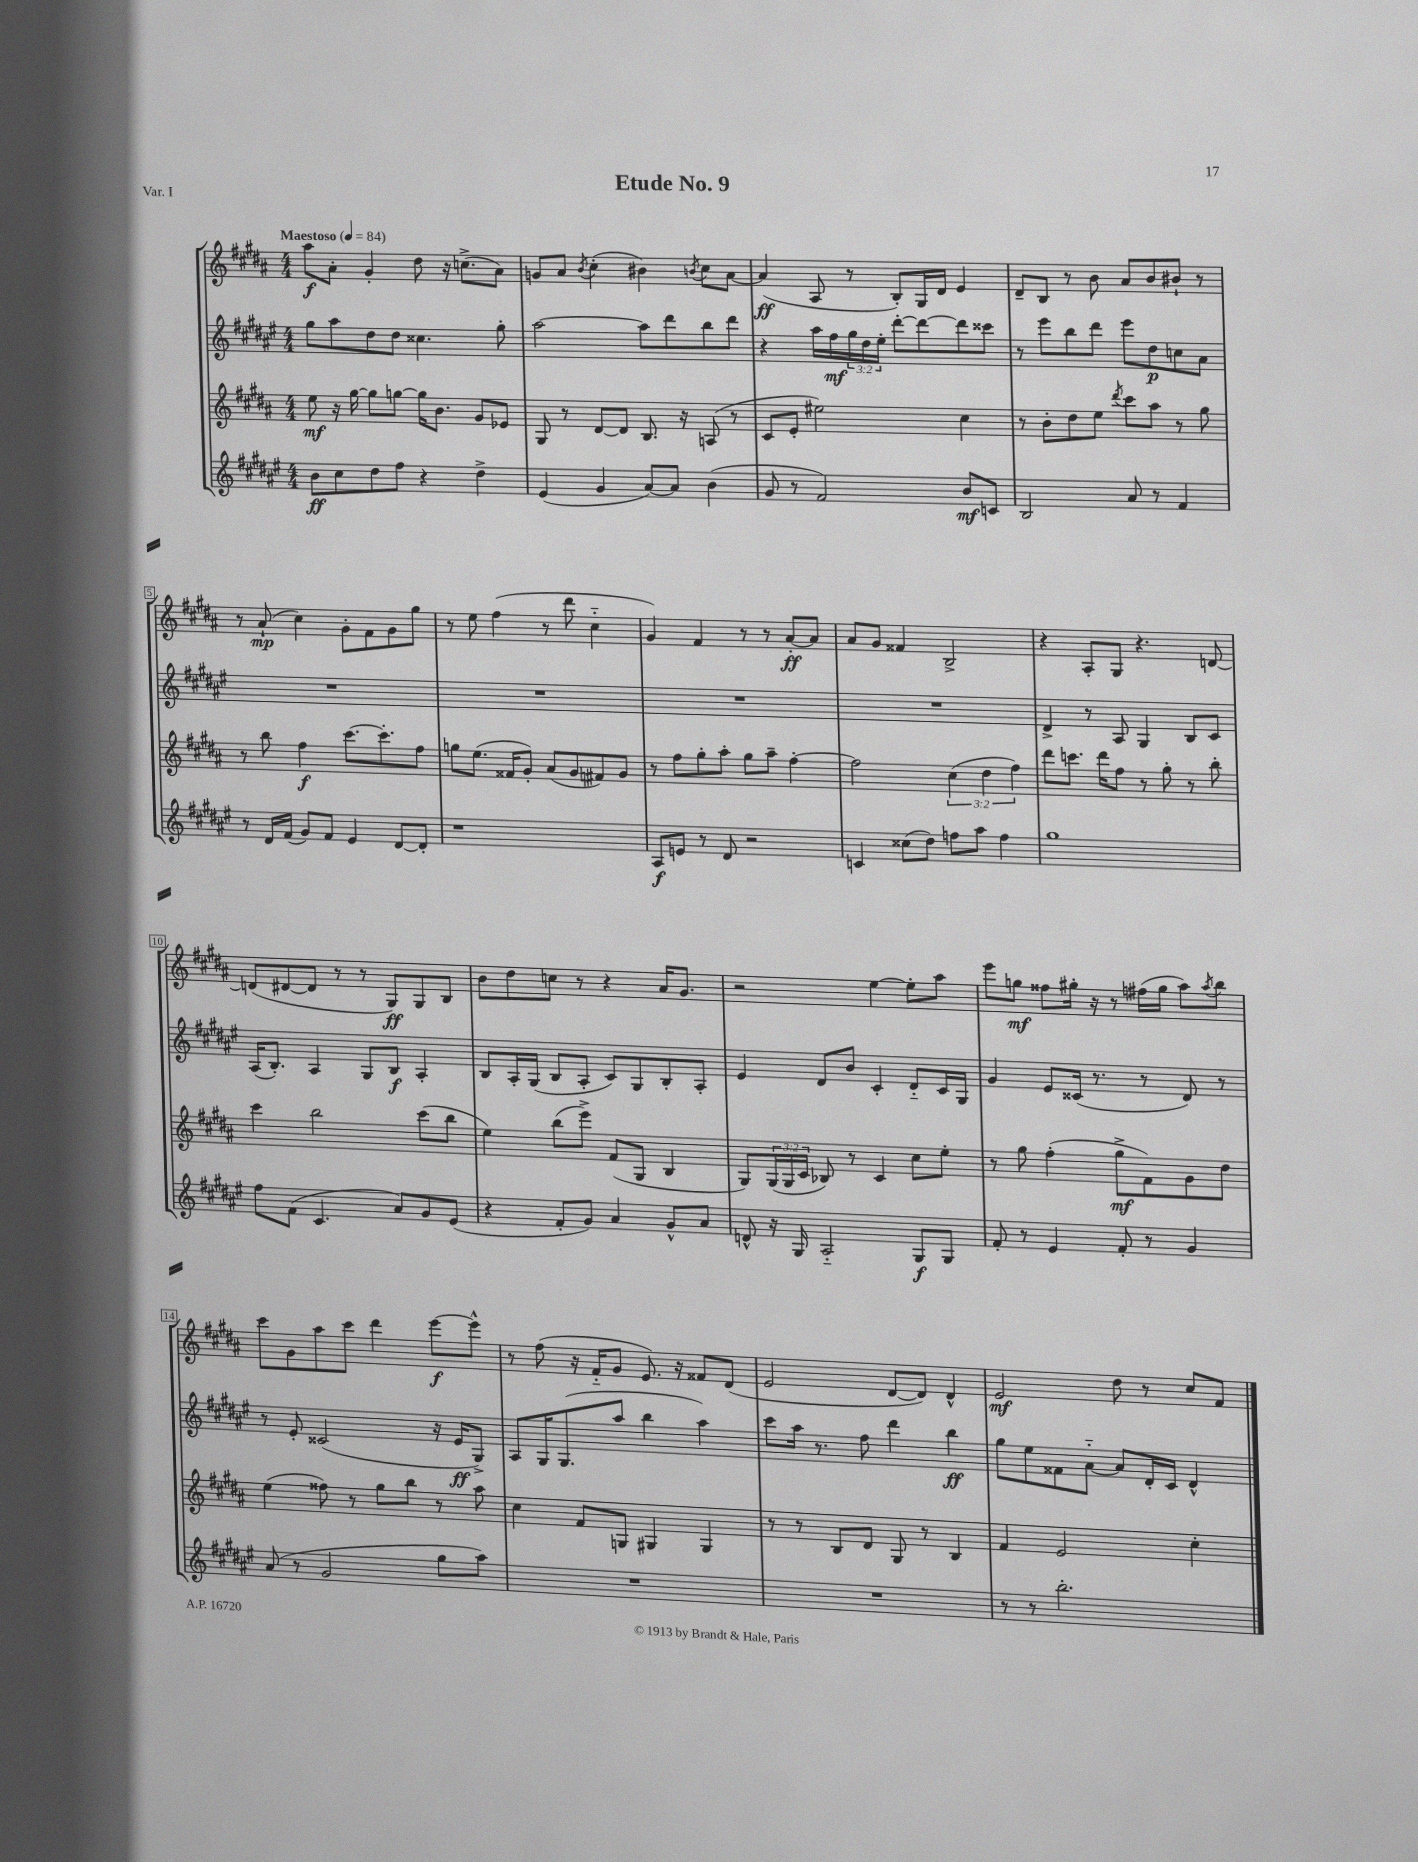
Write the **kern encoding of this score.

**kern	**kern	**kern	**kern
*staff4	*staff3	*staff2	*staff1
*clefG2	*clefG2	*clefG2	*clefG2
*k[f#c#g#d#a#e#]	*k[f#c#g#d#a#]	*k[f#c#g#d#a#e#]	*k[f#c#g#d#a#]
*M4/4	*M4/4	*M4/4	*M4/4
*MM84	*MM84	*MM84	*MM84
8b\L	8ee\	8gg#\L	8aa#\L
8cc#\	16r	8aa#\	8a#'\J
.	[16gg#\	.	.
8dd#\	8gg#\]L	8dd#\	4g#'/
8ff#\J	[8gg\J	8dd#\J	.
4r	16gg\]LK	4.cc##\	8dd#\
.	8.b\J	.	.
.	.	.	16r
.	.	.	(8.cc^\L
4dd#^\	8g#/L	.	.
.	8e-/J	8gg#'\	8a#\J)
=	=	=	=
(4e#/	8G#/	[2aa#\	8g/L
.	8r	.	8a#/J
.	.	.	8qb/
4g#/	[8d#/L	.	(4cc#'\
.	8d#/]J	.	.
[8a#/L)	8.B/	8aa#\]L	4b#\)
8a#/]J	.	8ddd#\	.
.	16r	.	.
.	.	.	8qb/
(4b\	(8A/	8bb\	8cc#\L
.	8r	8ddd#\J	[8a#\J
=	=	=	=
8g#/	8c#/L	4r	(4a#/]
8r	8e'/J	.	.
2f#/)	2ee#\)	16aa#\LL	8A#/
.	.	16ff#\	.
.	.	24gg#\	8r
.	.	24dd#\	.
.	.	24ee#'\JJ	.
.	.	[8ddd#'\L	8B'/L)
.	.	8ddd#\_	16G#/L
.	.	.	16d#/JJ
8b/L	4cc#\	8ddd#\]	4e/
8c/J	.	8ccc##\J	.
=	=	=	=
2B/	8r	8r	8d#~/L
.	8b'\L	8eee#\L	8B/J
.	8dd#\	8bb\	8r
.	8ee\J	8ddd#\J	8b\
.	8qddd#/	.	.
8a#/	8ccc#\L	8eee#\L	8a#/L
8r	8aa#\J	8dd#\	8b/
4f#/	8r	8cc\	8b#`/J
.	8gg#\	8a#\J	8r
=	=	=	=
8r	8r	1r	8r
16d#/LL	8bb\	.	(8a#`/
(16f#/JJ	.	.	.
8g#/L)	4ff#\	.	4cc#\)
8f#/J	.	.	.
4e#/	[8.ccc#\L	.	8g#'\L
.	.	.	8f#\
.	8.ccc#'\]	.	.
[8d#/L	.	.	8g#\
8d#'/]J	8ff#\J	.	8gg#\J
=	=	=	=
1r	8gg\L	1r	8r
.	(8.ee\J	.	8ee\
.	.	.	(4ff#\
.	16f##/LK	.	.
.	8g#'/J)	.	.
.	(8a#/L	.	8r
.	8g#/	.	8ddd#\
.	8f#/)	.	4cc#'~\
.	8g#/J	.	.
=	=	=	=
8A#/L	8r	1r	4g#/)
8e/J	8ff#\L	.	.
8r	8gg#'\	.	4f#/
8d#/	8aa#'\J	.	.
2r	8gg#\L	.	8r
.	8aa#~\J	.	8r
.	[4ff#'\	.	[8a#'/L
.	.	.	8a#/]J
=	=	=	=
4c/	2ff#\]	1r	8a#/L
.	.	.	8g#/J
(8cc##\L	.	.	4f##/
8dd#\J)	.	.	.
8ff\L	(6cc#\	.	2B^/
8aa#\J	.	.	.
.	6dd#\	.	.
4ff\	.	.	.
.	6ff#\)	.	.
=	=	=	=
1gg#	8ddd#\L	4d#^/	4r
.	8.ccc\J	.	.
.	.	8r	8A#'/L
.	16ddd#\LK	.	.
.	8ff#\J	8A#/	8G#/J
.	8r	4G#/	4.r
.	8gg#'\	.	.
.	8r	8B/L	.
.	8bb'\	8c#/J	[8d/
=	=	=	=
8ff#\L	4ccc#\	(16A#/LK	(8d/]L
.	.	8.B'/J)	.
(8f#\J	.	.	[8d#/
4.c#/	2bb\	4A#/	8d#/]J
.	.	.	8r
.	.	8G#/L	8r
8a#/L)	.	8B/J	8G#/L)
8g#/	(8ccc#\L	4A#'/	8G#/
(8e#/J	8bb\J	.	8B/J
=	=	=	=
4r	4ee\)	8B/L	8b\L
.	.	16A#'/L	8dd#\
.	.	(16G#/JJ	.
8f#'/L	(8bb\L	8B/L	8cc\J
8g#/J)	8eee^\J)	8A#'/J	8r
4a#/	(8f#/L	8c#/L)	4r
.	8G#/J	8G#/	.
8g#^^/L	4B/	8B'/	16a#/LK
.	.	.	8.g#/J
8a#/J	.	8A#'/J	.
=	=	=	=
8d^^/	8G#/L)	4e#/	2r
16r	(24G#/L	.	.
.	24G#/	.	.
16G#/	.	.	.
.	24c#/JJ	.	.
2A#'~/	8B-/)	8d#/L	.
.	8r	8b/J	.
.	4c#/	4c#'/	[4ee\
8G#/L	8cc#\L	8d#'~/L	8ee'\]L
8G#/J	8ee'\J	16c#/L	8aa#\J
.	.	16G#/JJ	.
=	=	=	=
8f#'/	8r	4g#/	8eee\L
8r	8gg#\	.	8gg\J
4e#/	(4ff#'\	8e#/L	8ff##\L
.	.	(16c##/Jk	16gg#'\Jk
.	.	8.r	16r
8f#'/	8gg#^\L	.	8r
8r	8f#\)	8r	(16ff#\LL
.	.	.	16gg#\JJ
4g#/	8g#\	8d#/)	8aa#\L)
.	.	.	8qaa#/
.	8dd#\J	8r	8bb\J
=	=	=	=
(8a#/	(4ee\	8r	8ccc#\L
8r	.	8e#'/	8g#\
2g#/	8ff##\)	(2c##/	8aa#\
.	8r	.	8ccc#\J
.	8gg#\L	.	4ddd#\
.	8bb\J	.	.
8gg#\L	8r	16r	[8eee\L
.	.	16e#/LK	.
8aa#\J)	8aa#\	8G#^/J)	8eee^^\]J
=	=	=	=
1r	4cc#\	8A#/L	8r
.	.	16G#/K	(8ff#\
.	.	(8.G#/	.
.	8f#/L	.	16r
.	.	.	16f#'~/LK
.	8G/J	8aa#/J	8g#/J
.	4G#/	4bb\	8.e/)
.	.	.	16r
.	4G#/	4aa#\)	8f##/L
.	.	.	(8d#/J
=	=	=	=
1r	8r	8ccc#\L	2e/
.	8r	16aa#\Jk	.
.	.	8.r	.
.	8B/L	.	.
.	8d#/J	8ff#\	.
.	8G#/	4ddd#\	[8d#/L
.	8r	.	8d#/]J)
.	4B/	4bb\	4d#^^/
=	=	=	=
8r	4f#/	8gg#\L	2e/
8r	.	8ee#\	.
2.bb'\	2e/	8f##\	.
.	.	[8a#'~\J	.
.	.	8a#/]L	8dd#\
.	.	16d#'/L	8r
.	.	16c#/JJ	.
.	4cc#'\	4d#^^/	8cc#/L
.	.	.	8f#/J
==	==	==	==
*-	*-	*-	*-
